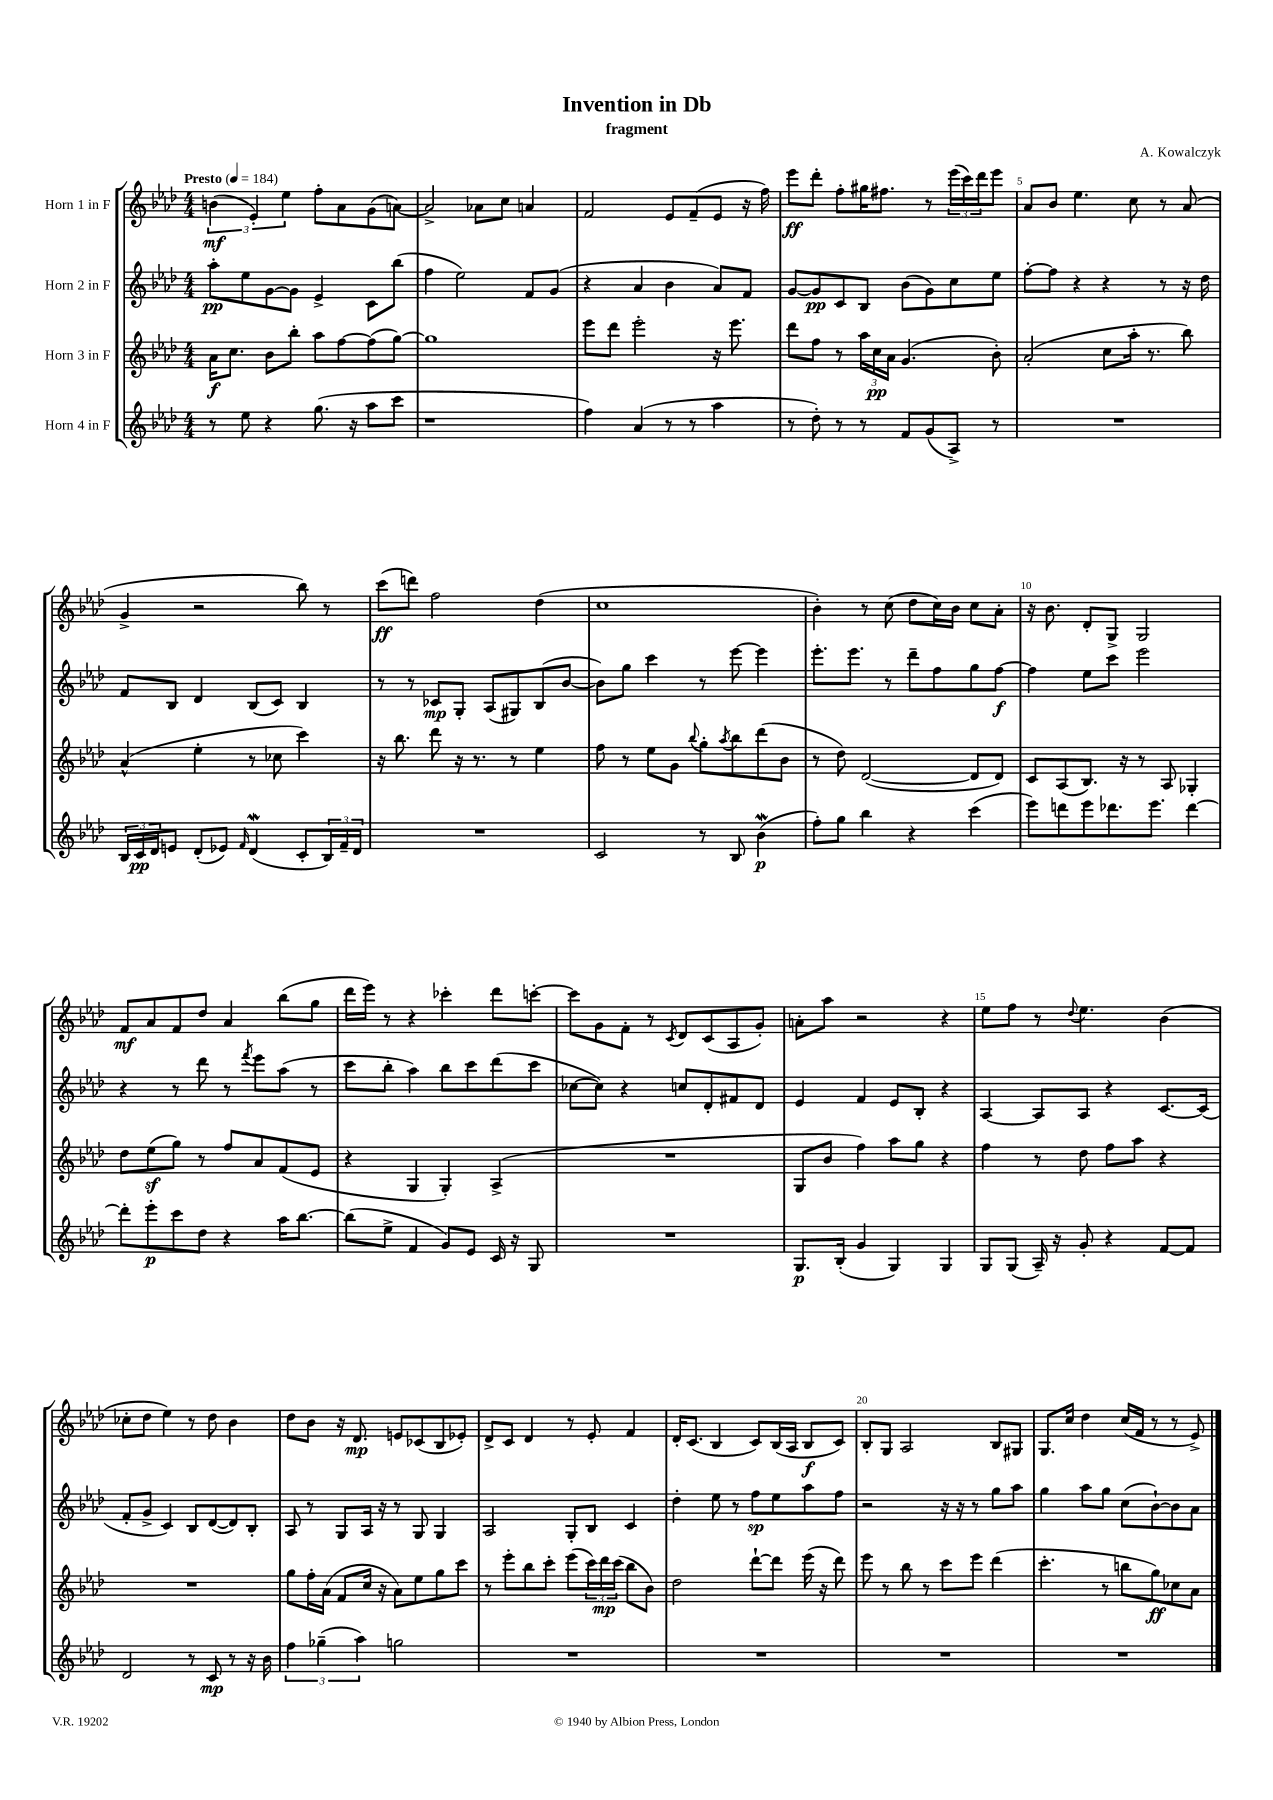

**kern	**kern	**kern	**kern
*staff4	*staff3	*staff2	*staff1
*clefG2	*clefG2	*clefG2	*clefG2
*k[b-e-a-d-]	*k[b-e-a-d-]	*k[b-e-a-d-]	*k[b-e-a-d-]
*M4/4	*M4/4	*M4/4	*M4/4
*MM184	*MM184	*MM184	*MM184
8r	16a-\LK	8aa-'\L	(6b\
.	8.cc\J	.	.
8ee-\	.	8ee-\	.
.	.	.	6e-'/)
4r	8b-\L	[8g\	.
.	.	.	6ee-\
.	8bb-'\J	8g\]J	.
(8.gg\	8aa-\L	4e-^/	8ff'\L
.	[8ff\	.	8a-\
16r	.	.	.
8aa-\L	(8ff\]	8c\L	(8g\
8ccc\J	[8gg\J)	(8bb-\J	[8a\J)
=	=	=	=
1r	1gg]	4ff\	2a^/]
.	.	2ee-\)	.
.	.	.	8a-\L
.	.	.	8cc\J
.	.	8f/L	4a/
.	.	(8g/J	.
=	=	=	=
4ff\)	8eee-\L	4r	2f/
.	8ddd-\J	.	.
(4a-/	2eee-'\	4a-/	.
8r	.	4b-\	8e-/L
8r	.	.	(8f~/
4aa-\	16r	8a-/L)	8e-/J
.	8.eee-\	.	.
.	.	8f/J	16r
.	.	.	16ff\)
=	=	=	=
8r	8ddd-\L	[8g/L	8eee-\L
8dd-'\)	8ff\J	8g/]	8ddd-'\J
8r	8r	8c/	8ff'\L
8r	24aa-\LL	8B-/J	16gg#\K
.	24cc\	.	.
.	.	.	8.ff#\J
.	24a-\JJ	.	.
8f/L	(4.g/	(8b-\L	.
(8g/	.	8g\)	8r
8A-^/J)	.	8cc\	(24eee-\LL
.	.	.	24ccc\)
.	.	.	24ddd-\J
8r	8b-'\)	8ee-\J	8eee-\J
=	=	=	=
1r	(2a-'/	[8ff'\L	8a-/L
.	.	8ff\]J	8b-/J
.	.	4r	4.ee-\
.	8cc\L	4r	.
.	16aa-'\Jk	.	8cc\
.	8.r	.	.
.	.	8r	8r
.	8bb-\)	16r	(8a-/
.	.	16dd-\	.
=	=	=	=
24B-/LL	(4a-^^/	8f/L	4g^/
24c/	.	.	.
24d-/J	.	.	.
8e/J	.	8B-/J	.
(8d-'/L	4ee-'\	4d-/	2r
8e-/J)	.	.	.
16qqf/	.	.	.
(4d-/	8r	(8B-/L	.
.	8cc-\	8c/J)	.
8c'/L	4ccc\)	4B-/	8bb-\)
24B-/L)	.	.	8r
24f~/	.	.	.
24d-/JJ	.	.	.
=	=	=	=
1r	16r	8r	(8ccc\L
.	8.bb-\	.	.
.	.	8r	8ddd\J)
.	8ddd-\	8c-/L	2ff\
.	16r	8G'/J	.
.	8.r	.	.
.	.	(8A-/L	.
.	8r	8G#/)	.
.	4ee-\	(8B-/	(4dd-\
.	.	[8b-/J	.
=	=	=	=
2c/	8ff\	8b-\]L)	1cc
.	8r	8gg\J	.
.	8ee-\L	4ccc\	.
.	8g\J	.	.
.	8qqbb-/	.	.
8r	8gg'\L	8r	.
.	8qaa-/	.	.
8B-/	8bb-\	[8eee-\	.
(4b-\	(8ddd-\	4eee-\]	.
.	8b-\J	.	.
=	=	=	=
8ff'\L)	8r	8.eee-'\L	4b-'\)
8gg\J	8dd-\)	.	.
.	.	8.eee-\J	.
4bb-\	([2d-/	.	8r
.	.	8r	(8cc\
4r	.	8ddd-~\L	8dd-\L
.	.	8ff\	16cc\L)
.	.	.	16b-\JJ
(4ccc\	8d-/]L	8gg\	8cc\L
.	8d-/J)	[8ff\J	8a-'\J
=	=	=	=
8eee-\L)	8c/L	4ff\]	16r
.	.	.	8.b-\
8ddd\	(8A-/	.	.
8eee-\	8.B-/J)	8ee-\L	8d-'/L
8.ddd-\	.	8ccc\J	8G^/J
.	16r	.	.
.	8r	2eee-\	2G/
8.eee-\J	.	.	.
.	8A-/	.	.
[4ddd-\	4G-'/	.	.
=	=	=	=
8ddd-'\]L	8dd-\L	4r	8f/L
8eee-'\	(8ee-\	.	8a-/
8ccc\	8gg\J)	8r	8f/
8dd-\J	8r	8ddd-\	8dd-/J
4r	8ff/L	8r	4a-/
.	.	8qfff/	.
.	8a-/	8eee-\L	.
16aa-\LK	(8f/	(8aa-\J	(8bb-\L
[8.bb-\J	.	.	.
.	8e-/J	8r	8gg\J
=	=	=	=
(8bb-\]L	4r	8ccc\L	16ddd-\LL
.	.	.	16eee-\JJ)
8ee-^\J	.	8bb-'\J	8r
4f/	4G/	4aa-\)	4r
8g/L)	4G'/)	8bb-\L	4ccc-'\
8e-/J	.	8ccc\	.
16c/	(4A-^/	(8ddd-\	8ddd-\L
16r	.	.	.
8G/	.	8ccc\J	[8ccc'\J
=	=	=	=
1r	1r	[8cc-\L	8ccc\]L
.	.	8cc-\]J)	8g\
.	.	4r	8f'\J
.	.	.	8r
.	.	.	8qc/
.	.	8cc/L	8d-/L
.	.	8d-'/	(8c/
.	.	8f#/	8A-/
.	.	8d-/J	8g'/J)
=	=	=	=
8.G/L	8G/L	4e-/	8a'\L
.	8b-/J	.	8aa-\J
(16B-'/Jk	.	.	.
4g/	4ff\)	4f/	2r
4G/)	8aa-\L	8e-/L	.
.	8gg\J	8B-'/J	.
4G/	4r	4r	4r
=	=	=	=
8G/L	4ff\	[4A-/	8ee-\L
(8G/J	.	.	8ff\J
16A-~/)	8r	8A-/]L	8r
16r	.	.	.
.	.	.	8qqdd-/
8g'/	8dd-\	8A-/J	4.ee-\
4r	8ff\L	4r	.
.	8aa-\J	.	.
[8f/L	4r	[8.c/L	(4b-\
8f/]J	.	.	.
.	.	(16c/]Jk	.
=	=	=	=
2d-/	1r	8f'/L	8cc-'\L
.	.	8g^/J	8dd-\J
.	.	4c/)	4ee-\)
8r	.	8B-/L	8r
8c/	.	([8d-/	8dd-\
8r	.	8d-/])	4b-\
16r	.	8B-'/J	.
16b-\	.	.	.
=	=	=	=
6ff\	8gg\L	8A-/	8dd-\L
.	16ff'\L	8r	8b-\J
(6gg-~\	.	.	.
.	(16a-\JJ	.	.
.	8f/L	8G/L	16r
.	.	.	8.d-/
6aa-\)	.	.	.
.	16cc/Jk	16A-/Jk	.
.	16r	16r	.
2gg\	8a-\L)	8r	8e/L
.	8ee-\	8G/	(8c-/
.	8gg\	4G/	8B-/
.	8ccc\J	.	8e-'/J)
=	=	=	=
1r	8r	2A-/	8d-^/L
.	8eee-'\L	.	8c/J
.	8bb-\	.	4d-/
.	8ccc'\J	.	.
.	(8eee-\L	8G'/L	8r
.	24ccc\L)	8B-/J	8e-'/
.	24ddd-\	.	.
.	(24ccc\JJ	.	.
.	8bb-\L	4c/	4f/
.	8b-\J)	.	.
=	=	=	=
1r	2dd-\	4dd-'\	16d-'/LK
.	.	.	(8.c/J
.	.	8ee-\	4B-/
.	.	8r	.
.	[8ddd-`\L	8ff\L	8c/L)
.	8ddd-\]J	8ee-\	(16B-/L
.	.	.	16A-/JJ
.	(16eee-\	8aa-\	8B-/L
.	16r	.	.
.	8ddd-\)	8ff\J	8c/J)
=	=	=	=
1r	8eee-\	2r	8B-'/L
.	8r	.	8G/J
.	8bb-\	.	2A-/
.	8r	.	.
.	8ccc\L	16r	.
.	.	16r	.
.	8eee-\J	8r	.
.	(4ddd-\	8gg\L	8B-/L
.	.	8aa-\J	8G#/J
=	=	=	=
1r	4.ccc'\	4gg\	8.G/L
.	.	.	16cc/Jk
.	.	8aa-\L	4dd-\
.	8r	8gg\J	.
.	8bb\L	(8cc\L	(16cc/LL
.	.	.	16f/JJ
.	8gg\)	[8b-`\)	8r
.	8cc-\	8b-\]	8r
.	8a-\J	8a-\J	8e-^/)
==	==	==	==
*-	*-	*-	*-
